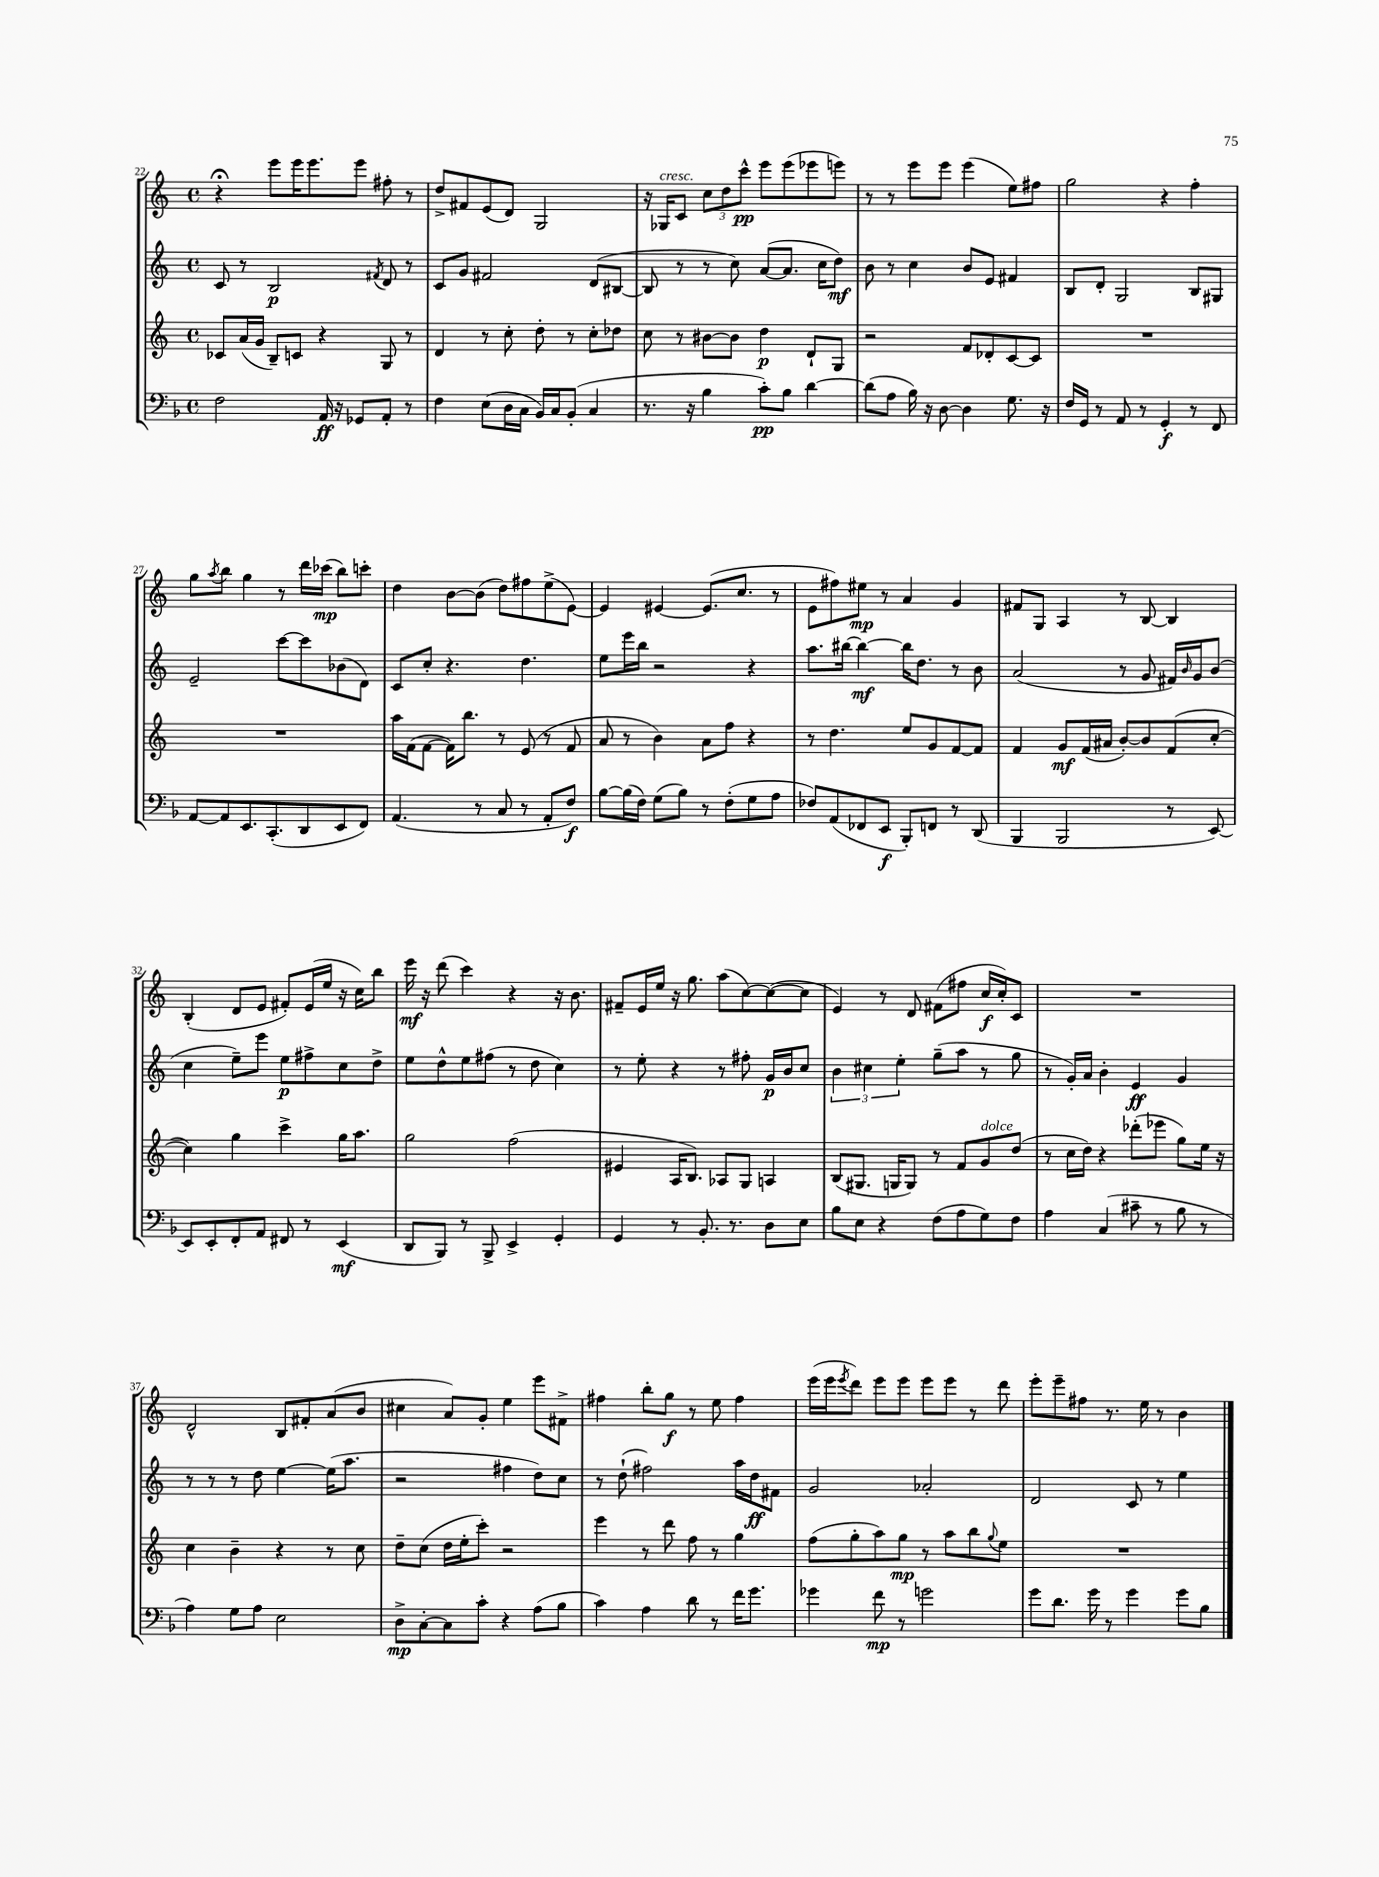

**kern	**kern	**kern	**kern
*staff4	*staff3	*staff2	*staff1
*clefF4	*clefG2	*clefG2	*clefG2
*k[b-]	*k[]	*k[]	*k[]
*M4/4	*M4/4	*M4/4	*M4/4
*met(c)	*met(c)	*met(c)	*met(c)
2F\	8c-/L	8c/	4r;
.	(16a/L	8r	.
.	16g/JJ	.	.
.	8B~/L)	2B/	8eee\L
.	8c/J	.	16eee\K
.	.	.	8.eee\
16AA/	4r	.	.
16r	.	.	.
8GG-/L	.	.	8eee\J
.	.	8qf#/	.
8AA'/J	8G/	8d/	8ff#'\
8r	8r	8r	8r
=	=	=	=
4F\	4d/	8c/L	8dd^/L
.	.	8g/J	8f#/
(8E\L	8r	2f#/	(8e/
16D\L	8cc'\	.	8d/J)
16C\JJ	.	.	.
16BB-/LL)	8dd'\	.	2G/
16C/J	.	.	.
(8BB-'/J	8r	.	.
4C/	8cc'\L	(8d/L	.
.	8dd-\J	[8B#/J	.
=	=	=	=
8.r	8cc\	8B#/]	16r
.	.	.	16G-/LK
.	8r	8r	8c/J
16r	.	.	.
4B-\	[8b#\L	8r	12cc\L
.	.	.	12dd\
.	8b#\]J	8cc\)	.
.	.	.	12ccc^^\J
8c'\L)	4dd\	([8a/L	8eee\L
8B-\J	.	8.a/]J	(8eee\
[4d\	8d`/L	.	8eee-\
.	.	16cc\LK	.
.	8G/J	8dd\J)	8eee\J)
=	=	=	=
(8d\]L	2r	8b\	8r
8A\J	.	8r	8r
16B-\)	.	4cc\	8eee\L
16r	.	.	.
[8D\	.	.	8eee\J
4D\]	8f/L	8b/L	(4eee\
.	8d-'/	8e/J	.
8.G\	[8c/	4f#/	8ee\L)
.	8c/]J	.	8ff#\J
16r	.	.	.
=	=	=	=
16F/LL	1r	8B/L	2gg\
16GG/JJ	.	.	.
8r	.	8d'/J	.
8AA/	.	2G/	.
8r	.	.	.
4GG'/	.	.	4r
8r	.	8B/L	4ff'\
8FF/	.	8G#/J	.
=	=	=	=
[8AA/L	1r	2e~/	8gg\L
.	.	.	8qaa/
8AA/]	.	.	8bb\J
8.EE/	.	.	4gg\
(8.CC'/	.	.	.
.	.	[8ccc\L	8r
8DD/	.	8ccc\]	16ddd\LL
.	.	.	(16ccc-\JJ
8EE/	.	(8b-\	8bb\L)
8FF/J)	.	8d\J)	8ccc'\J
=	=	=	=
(4.AA/	16aa\LL	8c/L	4dd\
.	(16f\J	.	.
.	[8f\J	8cc'/J	.
.	16f\]LK)	4.r	[8b\L
.	8.bb\J	.	.
8r	.	.	(8b\]J
8C/	8r	.	8dd\L)
8r	(8e/	4.dd\	8ff#\
8AA'/L	8r	.	(8ee^\
8F/J)	8f/	.	[8e\J)
=	=	=	=
[8B-\L	8a/	8ee\L	4e/]
(16B-\]L	8r	16eee\L	.
16F\JJ)	.	16bb\JJ	.
(8G\L	4b\)	2r	[4e#/
8B-\J)	.	.	.
8r	8a\L	.	(8.e#/]L
(8F'\L	8ff\J	.	.
.	.	.	8.cc/J
8G\	4r	4r	.
8A\J	.	.	8r
=	=	=	=
8F-/L)	8r	8.aa\L	8e\L
(8AA/	4.dd\	.	8ff#\)
.	.	[16bb#\Jk	.
8FF-/	.	4bb#\_	8ee#\J
8EE/J	.	.	8r
8BBB-'/L)	8ee/L	16bb#\]LK	4a/
.	.	8.dd\J	.
8FF/J	8g/	.	.
8r	[8f/	8r	4g/
(8DD/	8f/]J	8b\	.
=	=	=	=
4BBB-/	4f/	(2a/	8f#/L
.	.	.	8G/J
2BBB-/	8g/L	.	4A/
.	(16f/L	.	.
.	16a#/JJ	.	.
.	[8b'/L)	8r	8r
.	8b/]	8g/	[8B/
8r	(8f/	16f#/LL)	4B/]
.	.	16qqb/	.
.	.	16g/J	.
[8EE/)	[8cc'/J	(8b/J	.
=	=	=	=
8EE/]L	4cc\])	4cc\	(4B'/
8EE'/	.	.	.
8FF'/	4gg\	8ee~\L)	8d/L
8AA/J	.	8eee\J	8e/J
8FF#/	4ccc^\	8ee\L	8f#'/L)
8r	.	8ff#^\	(16e/L
.	.	.	16ee/JJ
(4EE/	16gg\LK	8cc\	16r
.	8.aa\J	.	16cc\LK)
.	.	8dd^\J	8bb\J
=	=	=	=
8DD/L	2gg\	8ee\L	16eee\
.	.	.	16r
8BBB-/J)	.	8dd^^\	(8ddd\
8r	.	8ee\	4ccc\)
8BBB-^/	.	(8ff#\J	.
4EE^/	(2ff\	8r	4r
.	.	8dd\	.
4GG'/	.	4cc\)	16r
.	.	.	8.b\
=	=	=	=
4GG/	4e#/	8r	8f#~/L
.	.	8ee'\	16e/L
.	.	.	16ee/JJ
8r	16A/LK	4r	16r
.	8.B/J)	.	8.gg\
8.BB-'/	.	.	.
.	8A-/L	8r	(8aa\L
8.r	.	.	.
.	8G/J	8ff#'\	[8cc\)
8D\L	4A/	16g/LL	(8cc\_
.	.	16b/J	.
8E\J	.	8cc/J	8cc\]J
=	=	=	=
8B-\L	(8B/L	6b\	4e/)
8E\J	8.G#/J	.	.
.	.	6cc#\	.
4r	.	.	8r
.	16G/LK	.	.
.	.	6ee'\	.
.	8G/J)	.	8d/
(8F\L	8r	(8gg~\L	(8f#\L
8A\	8f/L	8aa\J	8ff#\J
8G\)	8g/	8r	16cc/LL
.	.	.	16cc'/J)
8F\J	(8dd/J	8gg\	8c/J
=	=	=	=
4A\	8r	8r	1r
.	16cc\LL	16g'/LL)	.
.	16dd\JJ)	16a/JJ	.
(4C/	4r	4b'\	.
8c#~\	(8ddd-'\L	4e/	.
8r	8eee-\J	.	.
8B-\	8gg\L)	4g/	.
8r	16ee\Jk	.	.
.	16r	.	.
=	=	=	=
4A\)	4cc\	8r	2d^^/
.	.	8r	.
8G\L	4b~\	8r	.
8A\J	.	8dd\	.
2E\	4r	[4ee\	8B/L
.	.	.	8f#'/
.	8r	(16ee\]LK	(8a/
.	.	8.aa\J	.
.	8cc\	.	8b/J
=	=	=	=
8D^\L	8dd~\L	2r	4cc#\
[8C'\	(8cc\J	.	.
8C\]	16dd\LL	.	8a/L)
.	16ee'\J	.	.
8c'\J	8ccc'\J)	.	8g'/J
4r	2r	4ff#\	4ee\
(8A\L	.	8dd\L)	8eee\L
8B-\J	.	8cc\J	8f#^\J
=	=	=	=
4c\)	4eee\	8r	4ff#\
.	.	(8dd`\	.
4A\	8r	2ff#\)	8bb'\L
.	8ddd\	.	8gg\J
8d\	8ff\	.	8r
8r	8r	.	8ee\
16f\LK	4gg\	16aa\LL	4ff#\
8.g\J	.	16dd\J	.
.	.	8f#\J	.
=	=	=	=
4g-\	(8ff\L	2g/	(16eee\LL
.	.	.	16eee\J
.	.	.	8qeee/
.	8gg'\	.	8ddd\J)
8f\	8aa\)	.	8eee\L
8r	8gg\J	.	8eee\J
2g\	8r	2a-'/	8eee\L
.	8aa\L	.	8eee\J
.	8bb\	.	8r
.	8qqgg/	.	.
.	8ee\J	.	8ddd\
=	=	=	=
8g\L	1r	2d/	8eee'\L
8.d\J	.	.	8eee~\
.	.	.	8ff#\J
16g\	.	.	.
8r	.	.	8.r
4g\	.	8c/	.
.	.	.	16ee\
.	.	8r	8r
8g\L	.	4ee\	4b\
8B-\J	.	.	.
==	==	==	==
*-	*-	*-	*-
